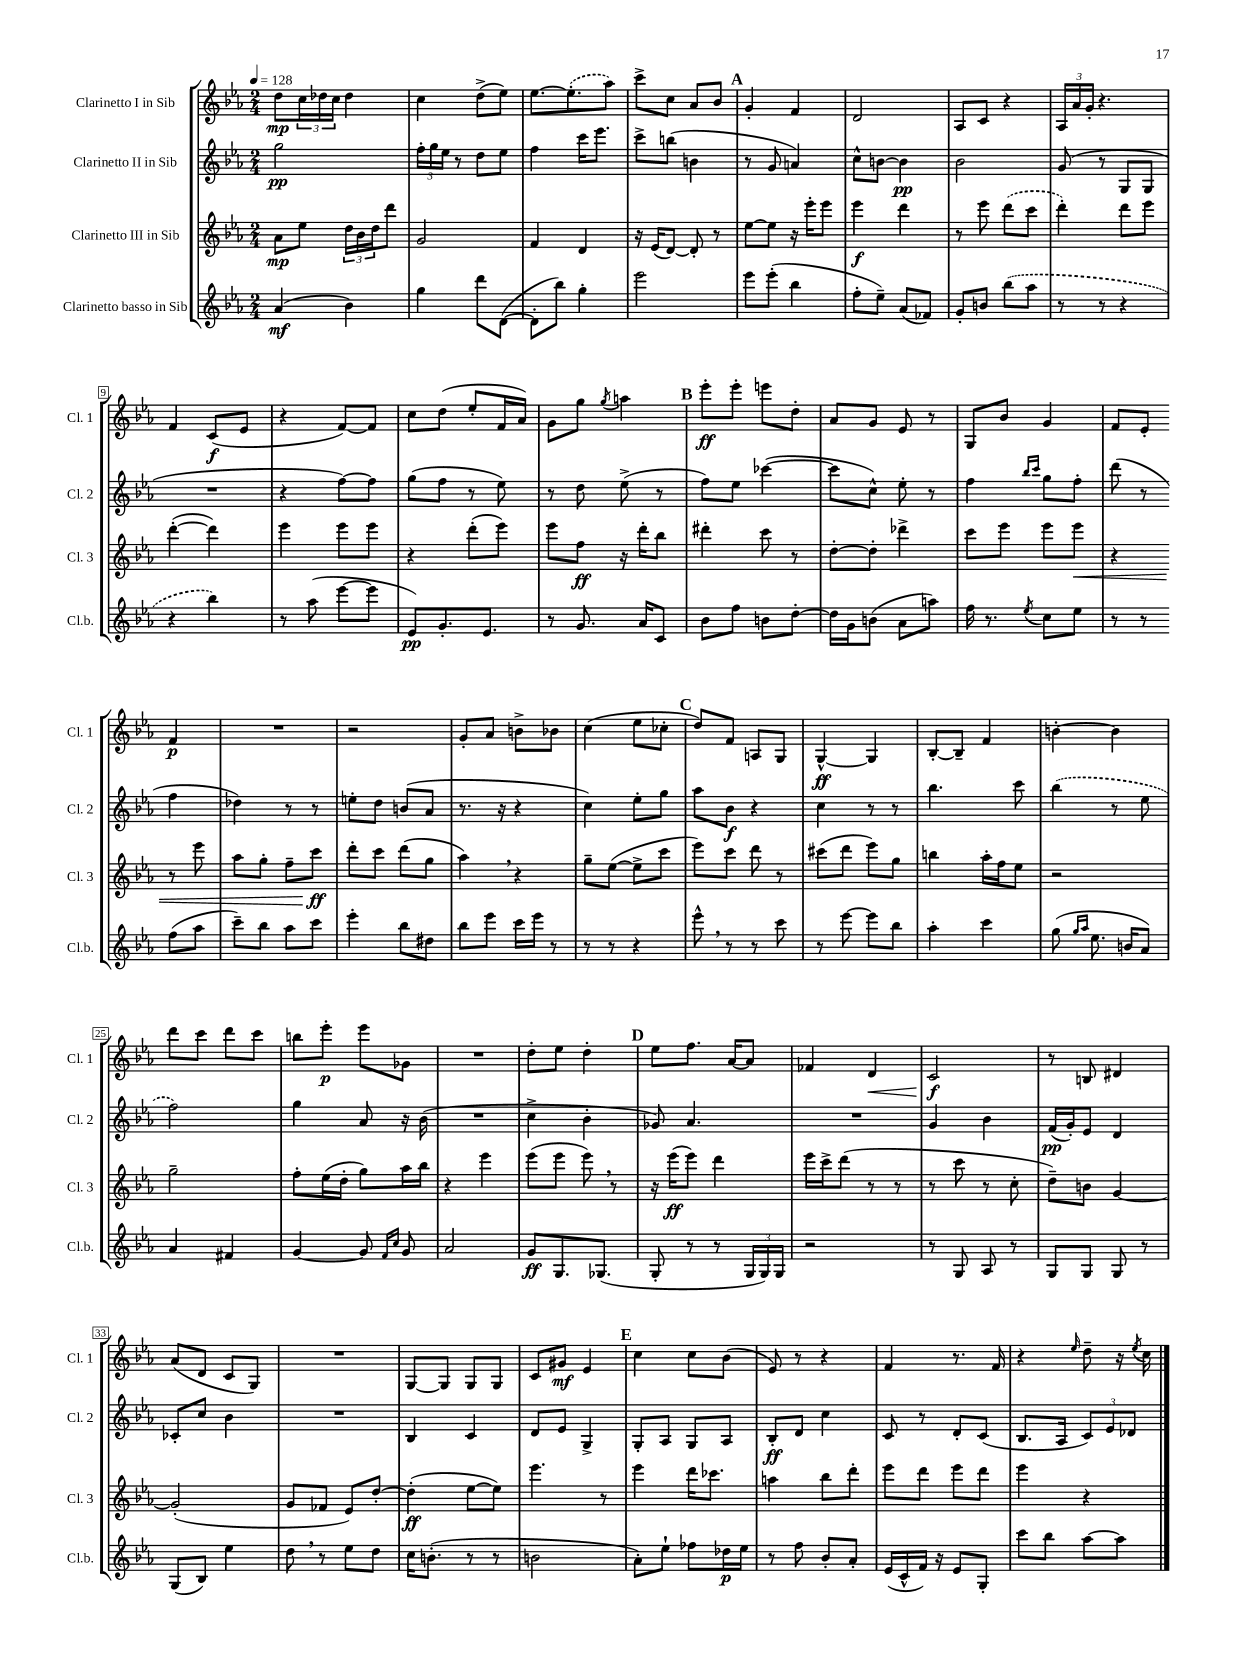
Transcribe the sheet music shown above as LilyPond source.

<<
\new StaffGroup <<
\new Staff = "s0" \with { instrumentName = "Clarinetto I in Sib" shortInstrumentName = "Cl. 1" } {
    \clef treble \key ees \major \numericTimeSignature \time 2/4 \tempo 4 = 128
    d''8\mp \tuplet 3/2 { c''16 des''16 c''16 } des''4 |
    c''4 d''8->( ees''8) |
    ees''8.~ \once \slurDashed ees''8.-.( aes''8) |
    c'''8-> c''8 aes'8 bes'8 |
    \mark \markup { \bold "A" } g'4-. f'4 |
    d'2 |
    aes8 c'8 r4 |
    \tuplet 3/2 { aes16 aes'16 g'16-. } r4. |
    f'4 c'8\f( ees'8 |
    r4 f'8~) f'8 |
    c''8 d''8( ees''8-. f'16 aes'16) |
    g'8 g''8 \acciaccatura { g''8 } a''4 |
    \mark \markup { \bold "B" } ees'''8-.\ff ees'''8-. e'''8 d''8-. |
    aes'8 g'8 ees'8 r8 |
    g8 bes'8 g'4 |
    f'8 ees'8-. f'4\p |
    R2 |
    r2 |
    g'8-. aes'8 b'8-> bes'8 |
    c''4( ees''8 ces''8-. |
    \mark \markup { \bold "C" } d''8) f'8 a8 g8 |
    g4~-^\ff g4 |
    bes8~-. bes8-- f'4 |
    b'4~-. b'4 |
    d'''8 c'''8 d'''8 c'''8 |
    b''8 ees'''8-.\p ees'''8 ges'8 |
    R2 |
    d''8-. ees''8 d''4-. |
    \mark \markup { \bold "D" } ees''8 f''8. aes'16~ aes'8 |
    fes'4 d'4\< |
    c'2\f\! |
    r8 b8 dis'4 |
    aes'8( d'8 c'8 g8) |
    R2 |
    g8~ g8 g8 g8 |
    c'8 gis'8\mf ees'4 |
    \mark \markup { \bold "E" } c''4 c''8 bes'8( |
    ees'8) r8 r4 |
    f'4 r8. f'16 |
    r4 \grace { ees''16 } d''8-- r16 \acciaccatura { ees''8 } c''16 \bar "|." |
}
\new Staff = "s1" \with { instrumentName = "Clarinetto II in Sib" shortInstrumentName = "Cl. 2" } {
    \clef treble \key ees \major \numericTimeSignature \time 2/4
    g''2\pp |
    \tuplet 3/2 { f''16-. g''16 ees''16 } r8 d''8 ees''8 |
    f''4 c'''16 ees'''8. |
    c'''8-> b''8( b'4 |
    \mark \markup { \bold "A" } r8 g'8 a'4) |
    c''8-^ b'8~ b'4\pp |
    bes'2 |
    g'8( r8 g8 g8 |
    R2 |
    r4 f''8~) f''8 |
    g''8( f''8 r8 ees''8) |
    r8 d''8 ees''8->( r8 |
    \mark \markup { \bold "B" } f''8) ees''8 ces'''4~( |
    ces'''8 c''8-^) ees''8-. r8 |
    f''4 \grace { bes''16 c'''16 } g''8 f''8-. |
    d'''8( r8 f''4 |
    des''4) r8 r8 |
    e''8-. d''8 b'8( aes'8 |
    r8. r16 r4 |
    c''4) ees''8-. g''8 |
    \mark \markup { \bold "C" } aes''8 bes'8\f r4 |
    c''4 r8 r8 |
    bes''4. c'''8 |
    \once \slurDashed bes''4( r8 ees''8 |
    f''2) |
    g''4 aes'8 r16 bes'16( |
    R2 |
    c''4-> bes'4-. |
    \mark \markup { \bold "D" } ges'8) aes'4. |
    R2 |
    g'4 bes'4 |
    f'16\pp( g'16-.) ees'8 d'4 |
    ces'8-. c''8 bes'4 |
    R2 |
    bes4 c'4 |
    d'8 ees'8 g4-> |
    \mark \markup { \bold "E" } g8-. aes8 g8 aes8 |
    bes8-.\ff d'8 c''4 |
    c'8 r8 d'8-. c'8( |
    bes8. aes16 \tuplet 3/2 { c'8) ees'8 des'8 } \bar "|." |
}
\new Staff = "s2" \with { instrumentName = "Clarinetto III in Sib" shortInstrumentName = "Cl. 3" } {
    \clef treble \key ees \major \numericTimeSignature \time 2/4
    aes'8\mp ees''8 \tuplet 3/2 { d''16 bes'16 d''16 } d'''8 |
    g'2 |
    f'4 d'4 |
    r16 ees'16( d'8~) d'8-. r8 |
    \mark \markup { \bold "A" } ees''8~ ees''8 r16 ees'''16-. ees'''8 |
    ees'''4\f d'''4 |
    r8 ees'''8 \once \slurDashed d'''8( c'''8 |
    d'''4-.) d'''8 ees'''8 |
    d'''4~-.( d'''4) |
    ees'''4 ees'''8 ees'''8 |
    r4 d'''8-.( ees'''8) |
    ees'''8 f''8\ff r16 d'''16-. bes''8 |
    \mark \markup { \bold "B" } dis'''4-. c'''8 r8 |
    d''8~-. d''8-. des'''4-> |
    c'''8 ees'''8 ees'''8 ees'''8\< |
    r4 r8 ees'''8 |
    aes''8 g''8-. f''8-- c'''8\ff\! |
    d'''8-. c'''8 d'''8( g''8 |
    aes''4) \breathe r4 |
    g''8-- ees''8~( ees''8-> c'''8 |
    \mark \markup { \bold "C" } ees'''8) c'''8 d'''8 r8 |
    cis'''8( d'''8 ees'''8) g''8 |
    b''4 aes''16-. f''16 ees''8 |
    r2 |
    g''2-- |
    f''8-. ees''16( d''16-. g''8) aes''16 bes''16 |
    r4 ees'''4 |
    ees'''8( ees'''8 ees'''8) \breathe r8 |
    \mark \markup { \bold "D" } r16 ees'''16\ff( ees'''8) d'''4 |
    ees'''16 c'''16-> d'''8( r8 r8 |
    r8 c'''8 r8 c''8-. |
    d''8--) b'8 g'4~ |
    g'2-.( |
    g'8 fes'8 ees'8) d''8~-. |
    d''4-.\ff( ees''8~ ees''8) |
    ees'''4. r8 |
    \mark \markup { \bold "E" } ees'''4 d'''16 ces'''8. |
    a''4 bes''8 d'''8-. |
    ees'''8 d'''8 ees'''8 d'''8 |
    ees'''4 r4 \bar "|." |
}
\new Staff = "s3" \with { instrumentName = "Clarinetto basso in Sib" shortInstrumentName = "Cl.b." } {
    \clef treble \key ees \major \numericTimeSignature \time 2/4
    aes'4\mf( bes'4) |
    g''4 d'''8 d'8~( |
    d'8-. bes''8) g''4-. |
    ees'''2 |
    \mark \markup { \bold "A" } ees'''8 ees'''8-.( bes''4 |
    f''8-. ees''8--) aes'8( fes'8) |
    g'8-. b'8 \once \slurDashed bes''8( aes''8 |
    r8 r8 r4 |
    r4 bes''4) |
    r8 aes''8( ees'''8~ ees'''8 |
    ees'8\pp) g'8.-. ees'8. |
    r8 g'8. aes'16 c'8 |
    \mark \markup { \bold "B" } bes'8 f''8 b'8 d''8~-. |
    d''16 g'16 b'8( aes'8 a''8) |
    f''16 r8. \acciaccatura { ees''8 } c''8 ees''8 |
    r8 r8 f''8( aes''8 |
    c'''8--) bes''8 aes''8 c'''8 |
    ees'''4-. bes''8 dis''8 |
    bes''8 ees'''8 c'''16 ees'''16 r8 |
    r8 r8 r4 |
    \mark \markup { \bold "C" } ees'''8-^ \breathe r8 r8 c'''8 |
    r8 ees'''8~ ees'''8 bes''8 |
    aes''4-. c'''4 |
    g''8( \grace { g''16 aes''16 } ees''8. b'16 aes'8) |
    aes'4 fis'4 |
    g'4~ g'8 \grace { f'16 c''16 } g'8 |
    aes'2 |
    g'8\ff g8. ges8.( |
    \mark \markup { \bold "D" } g8-. r8 r8 \tuplet 3/2 { g16 g16) g16 } |
    r2 |
    r8 g8 aes8 r8 |
    g8 g8 g8 r8 |
    g8( bes8) ees''4 |
    d''8 \breathe r8 ees''8 d''8 |
    c''16 b'8.-.( r8 r8 |
    b'2 |
    \mark \markup { \bold "E" } aes'8-.) ees''8-! fes''8 des''16\p ees''16 |
    r8 f''8 bes'8-. aes'8-. |
    ees'16( c'16-^ f'16) r16 ees'8 g8-. |
    c'''8 bes''8 aes''8~ aes''8 \bar "|." |
}
>>
>>
\layout { \context { \Score \override BarNumber.stencil = #(make-stencil-boxer 0.1 0.3 ly:text-interface::print) } }
